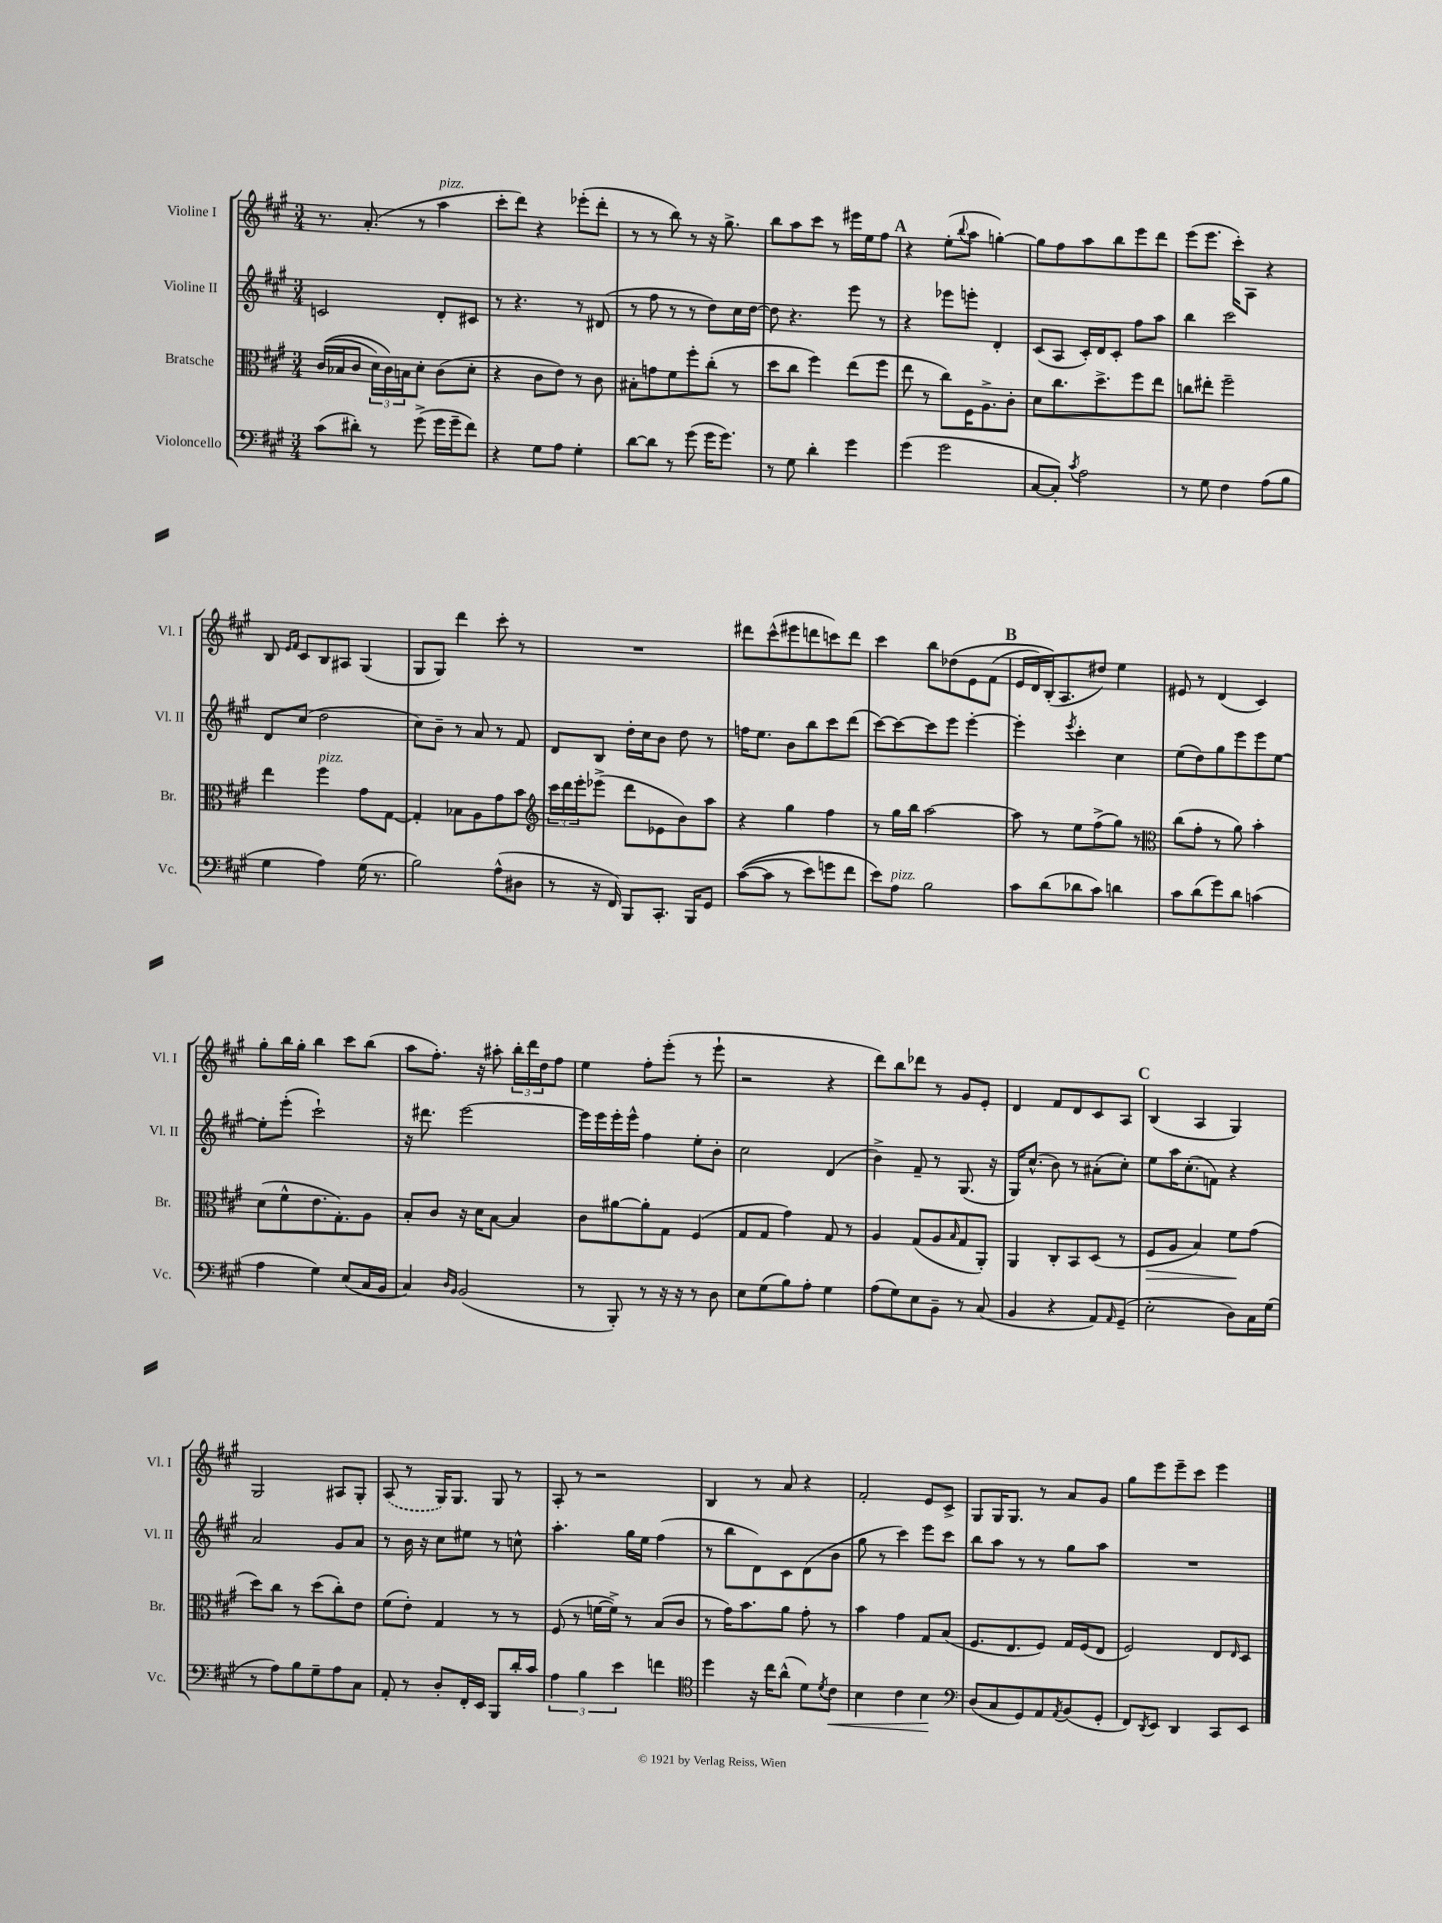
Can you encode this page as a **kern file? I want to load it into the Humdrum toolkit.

**kern	**dynam	**kern	**dynam	**kern	**kern
*part4	*part4	*part3	*part3	*part2	*part1
*staff4	*staff4	*staff3	*staff3	*staff2	*staff1
*I"Violoncello	*	*I"Bratsche	*	*I"Violine II	*I"Violine I
*I'Vc.	*	*I'Br.	*	*I'Vl. II	*I'Vl. I
*clefF4	*	*clefC3	*	*clefG2	*clefG2
*k[f#c#g#]	*	*k[f#c#g#]	*	*k[f#c#g#]	*k[f#c#g#]
*M3/4	*	*M3/4	*	*M3/4	*M3/4
=1	=1	=1	=1	=1	=1
(8c#\L	.	((16c#/LL	.	2cn/	8.r
.	.	16B-X/J	.	.	.
8d#X'\J)	.	8c#/J	.	.	.
.	.	.	.	.	(8.a'/
8r	.	24d\LL)	.	.	.
.	.	24c#\)	.	.	.
.	.	24Bn\J	.	.	.
(8g#^\	.	8d'\J	.	.	8r
!	!	!	!	!	!LO:TX:a:i:t=pizz.
16g#\LL	.	(8c#\L	.	8d'/L	4aa\
16g#~\J	.	.	.	.	.
8f#\J)	.	8d'\J	.	8c#X/J	.
=2	=2	=2	=2	=2	=2
4r	.	4r	.	8r	8ccc#'\L
.	.	.	.	4.r	8ddd\J)
8G#\L	.	8c#\L	.	.	4r
8A\J	.	8e\J)	.	.	.
4G#'\	.	8r	.	8r	(8eee-X'\L
.	.	8c#\	.	(8d#X/	8ddd'\J
=3	=3	=3	=3	=3	=3
[8d\L	.	8B#X'\L	.	8r	8r
8d\J]	.	8gn\	.	8ff#\	8r
8r	.	8f#\	.	8r	8bb\)
(8g#\	.	8ff#'\	.	8r	8r
16g#\KL	.	(8cc#'\J	.	8dd\L)	16r
8.g#\J)	.	.	.	.	8.gg#^\
.	.	8r	.	16cc#\L	.
.	.	.	.	[16dd\JJ	.
=4	=4	=4	=4	=4	=4
8r	.	8dd\L	.	8dd\]	8bb\L
8G#\	.	8cc#\J	.	4.r	8aa\
4d'\	.	4ff#\)	.	.	8ccc#\J
.	.	.	.	.	8r
4g#\	.	(8ee\L	.	8eee\	16eee#X\LL
.	.	.	.	.	16ee\J
.	.	8ff#\J	.	8r	8ff#\J
!!LO:REH:place=s1:t=A
=5	=5	=5	=5	=5	=5
(4g#\	.	8ee\	.	4r	4r
.	.	8r	.	.	.
2g#\	.	8cc#\L)	.	8eee-X\L	(8ee'\L
.	.	.	.	.	8qqbb/
.	.	16F#\K	.	8eeen'\J	8aa\J
.	.	8.A^\	.	.	.
.	.	.	.	4d'/	[4ggn'\)
.	.	8c#'\J	.	.	.
=6	=6	=6	=6	=6	=6
[8C#/L	.	8d\L	.	(8c#/L	8gg\L]
8C#'/J])	.	8.cc#\	.	8A/J	8ff#\
8qc#/	.	.	.	.	.
2A\	.	.	.	16c#'/LL)	8aa\
.	.	8.dd^\	.	16d/J	.
.	.	.	.	8c#'/J	8bb\
.	.	8ff#\	.	8ff#\L	8eee\
.	.	8ee\J	.	8aa\J	8ddd\J
=7	=7	=7	=7	=7	=7
8r	.	8ccn\L	.	4bb\	(8eee\L
8G#\	.	8ee#X'\J	.	.	8.eee\J
4F#\	.	2ff#~\	.	2ccc#\	.
.	.	.	.	.	16ccc#'\KL)
.	.	.	.	.	8A\J
(8A\L	.	.	.	.	4r
8B\J	.	.	.	.	.
!!LO:LB:g=z
=8	=8	=8	=8	=8	=8
4G#\	.	4ee\	.	8d/L	8B/
.	.	.	.	.	16qqe/LL
.	.	.	.	.	16qqf#/JJ
.	.	.	.	(8cc#/J	8c#/L
!	!	!LO:TX:a:i:t=pizz.	!	!	!
4A\)	.	4ff#\	.	2dd\	8B/
.	.	.	.	.	8A#X/J
(16G#\	.	8g#\L	.	.	(4G#/
8.r	.	.	.	.	.
.	.	[8G#\J	.	.	.
=9	=9	=9	=9	=9	=9
2B\)	.	4G#'/]	.	8cc#\L)	8G#/L
.	.	.	.	8b~\J	8G#/J)
.	.	8B-X\L	.	8r	4ddd\
.	.	8A\	.	8a/	.
(8A^^\L	.	8g#\	.	8r	8ccc#'\
8D#X\J	.	8b\J	.	8f#/	8r
=10	=10	=10	=10	=10	=10
*	*	*clefG2	*	*	*
8r	.	24ccc#\LL	.	8d/L	2.r
.	.	24ddd\	.	.	.
.	.	24eee'\J	.	.	.
16r	.	(8eee-X^\J	.	8B/J	.
16FF#/)	.	.	.	.	.
8BBB/L	.	8ddd\L	.	16dd'\LL	.
.	.	.	.	16cc#\J	.
8.CC#'/J	.	8e-X\	.	8b\J	.
.	.	8b\)	.	8dd\	.
16BBB/KL	.	.	.	.	.
8GG#/J	.	8aa\J	.	8r	.
=11	=11	=11	=11	=11	=11
(([8c#\L	.	4r	.	16ffn\KL	8ddd#X\L
.	.	.	.	8.ee\J	.
8c#\J]	.	.	.	.	(8ccc#^^\
8r	.	4gg#\	.	8b\L	8eee#X\
8e\L)	.	.	.	8bb\	8dddn\
8gn\	.	4ff#\	.	8ccc#\	8cccn\)
8f#\J	.	.	.	(8ddd\J	8ddd\J
=12	=12	=12	=12	=12	=12
8e\L)	.	8r	.	[8ccc#\L)	4ccc#\
!LO:TX:a:i:t=pizz.	!	!	!	!	!
8A\J	.	16gg#\LL	.	8ccc#\_	.
.	.	16bb\JJ	.	.	.
2B\	.	[2aa\	.	8ccc#\]	8bb\L
.	.	.	.	8eee\J	(8dd-X\
.	.	.	.	[4eee'\	8e\
.	.	.	.	.	(8f#\J
!!LO:REH:place=s1:t=B
=13	=13	=13	=13	=13	=13
8c#\L	.	8aa\]	.	4eee'\]	16e/LL
.	.	.	.	.	16d/)
(8d\	.	8r	.	.	(16B'/J)
.	.	.	.	.	8.A/
.	.	.	.	8qeee/	.
8d-X\	.	8ee\L	.	4ccc#'\	.
8c#\J)	.	(8ff#^\	.	.	8dd#X/J)
4dn\	.	8gg#\J)	.	4cc#\	4ee\
.	.	8r	.	.	.
=14	=14	=14	=14	=14	=14
*	*	*clefC3	*	*	*
8c#\L	.	(8cc#\L	.	(8ee\L	8e#X/
(8d\	.	8g#'\J	.	8dd\)	8r
8g#\)	.	8r	.	8gg#\	(4d/
8d\J	.	8a\)	.	8eee\	.
(4cn\	.	4b'\	.	8eee\	4c#/)
.	.	.	.	[8ee\J	.
!!LO:LB:g=z
=15	=15	=15	=15	=15	=15
4A\	.	(8d\L	.	8ee'\L]	8gg#'\L
.	.	8f#^^\	.	(8eee'\J	16bb\L
.	.	.	.	.	16gg#'\JJ
4G#\)	.	8.e\	.	2ccc#`\)	4bb\
.	.	8.G#'\)	.	.	.
(8E/L	.	.	.	.	8ccc#\L
16C#/L	.	8A\J	.	.	(8bb\J
16BB/JJ	.	.	.	.	.
=16	=16	=16	=16	=16	=16
4C#/)	.	8B'/L	.	16r	8aa\L
.	.	.	.	8.ddd#X\	.
.	.	8c#/J	.	.	8.ff#'\J)
16qqD/LL	.	.	.	.	.
16qqBB/JJ	.	.	.	.	.
(2BB/	.	16r	.	[2eee\	.
.	.	16d\KL	.	.	16r
.	.	[8B\J	.	.	8aa#X'\
.	.	4B/]	.	.	24bb'\LL
.	.	.	.	.	24ddd\
.	.	.	.	.	24dd\J
.	.	.	.	.	8ff#\J
=17	=17	=17	=17	=17	=17
8r	.	8c#\L	.	16eee\LL]	4ee\
.	.	.	.	16eee\	.
8BBB'/)	.	[8a#X\	.	16eee'\	.
.	.	.	.	16eee^^\JJ	.
8r	.	8a#'\]	.	4ff#\	8ff#'\L
16r	.	8G#\J	.	.	(8eee'\J
16r	.	.	.	.	.
8r	.	(4F#/	.	8ee'\L	8r
8D\	.	.	.	8b'\J	8eee`\
=18	=18	=18	=18	=18	=18
8E\L	.	8G#/L	.	2cc#\	2r
(8G#\	.	8G#/J	.	.	.
8B\)	.	4g#\)	.	.	.
8A'\J	.	.	.	.	.
4G#\	.	8G#/	.	(4d/	4r
.	.	8r	.	.	.
=19	=19	=19	=19	=19	=19
(8A\L	.	4A/	.	4b^\)	8ddd\L)
8G#\)	.	.	.	.	8bb\
8E\	.	(8G#/L	.	8f#~/	8ddd-X\J
8BB~\J	.	8A/	.	8r	8r
.	.	16qqB/	.	.	.
8r	.	8G#/	.	(8.G#/	8g#/L
(8C#/	.	8AA'/J)	.	.	8e'/J
.	.	.	.	16r	.
=20	=20	=20	=20	=20	=20
4BB/	.	4AA/	.	16G#/KL)	4d/
.	.	.	.	(8.cc#^^/J	.
4r	.	8C#'/L	.	8b\)	8f#/L
.	.	8BB/	.	8r	8d/
8AA/L)	.	(8D/J	.	(8a#X'\L	8c#/
16qqAA/	.	.	.	.	.
(8GG#~/J	.	8r	.	8cc#'\J)	8A/J
!!LO:REH:place=s1:t=C
=21	=21	=21	=21	=21	=21
!	!	!	!LO:HP:b	!	!
2E'\	.	8F#/L	>	8ee\L	(4B/
.	.	8A/J	.	16aa\K	.
.	.	.	.	(8.cc#'\	.
.	.	4B/)	.	.	4A/
.	.	.	.	8fn\J)	.
8D\L)	.	8f#\L	.	4r	4G#/)
16C#\L	.	(8g#\J	]	.	.
(16G#\JJ	.	.	.	.	.
!!LO:LB:g=z
=22	=22	=22	=22	=22	=22
8r	.	8dd\L)	.	2a/	2G#/
8A\L)	.	8cc#\J	.	.	.
8B\	.	8r	.	.	.
8G#~\	.	(8dd\L	.	.	.
8A\	.	8cc#'\)	.	8g#/L	8A#X/L
8C#\J	.	8e\J	.	8a/J	8G#'/J
=23	=23	=23	=23	=23	=23
8AA'/	.	(8f#\L	.	8r	(8A/
8r	.	8e'\J)	.	16b\	8r
.	.	.	.	16r	.
8D'/L	.	4G#/	.	8cc#\L	16G#/KL)
.	.	.	.	.	8.G#/J
16FF#'/L	.	.	.	8ee#X\J	.
16EE/JJ	.	.	.	.	.
8BBB/L	.	8r	.	8r	8G#/
16d'/L	.	8r	.	8ccn^^\	8r
16c#/JJ	.	.	.	.	.
=24	=24	=24	=24	=24	=24
6A\	.	(8F#/	.	4.aa'\	8A'/
.	.	8r	.	.	8r
6B\	.	.	.	.	.
.	.	[16fn\LL	.	.	2r
.	.	16f^\JJ])	.	.	.
6e\	.	.	.	.	.
.	.	8r	.	16gg#\LL	.
.	.	.	.	16ee\JJ	.
4fn\	.	(8B/L	.	(4ff#\	.
.	.	8c#/J	.	.	.
=25	=25	=25	=25	=25	=25
*clefC4	*	*	*	*	*
4dd\	.	8r	.	8r	4B/
.	.	16g#\KL)	.	8bb\L	.
.	.	8.b\	.	.	.
16r	.	.	.	8d\)	8r
16cc#\KL	.	.	.	.	.
(8a^^\J	.	8a\J	.	8c#\	8a/
8d\L)	.	8g#'\	.	(8d\	4r
8qd/	.	.	.	.	.
!	!LO:HP:b	!	!	!	!
8c#\J	<	8r	.	8b\J	.
=26	=26	=26	=26	=26	=26
4B\	.	4b\	.	8gg#\	2f#'/
.	.	.	.	8r	.
4c#\	.	4g#\	.	4ccc#\)	.
4B\	.	8G#/L	.	8eee\L	8e/L
.	.	(8B/J	.	8ccc#\J	8c#^/J
.	[	.	.	.	.
=27	=27	=27	=27	=27	=27
*clefF4	*	*	*	*	*
(8D/L	.	8.F#/L	.	8bb\L	8G#/L
8C#/	.	.	.	8aa\J	16G#/K
.	.	8.E/	.	.	8.G#/J
8GG#/)	.	.	.	8r	.
8AA/	.	8F#/J)	.	8r	8r
8qAA/	.	.	.	.	.
(8BB/	.	16G#/LL	.	8gg#\L	8a/L
.	.	(16F#/J	.	.	.
8GG#'/J	.	8E/J	.	8aa\J	8g#/J
=28	=28	=28	=28	=28	=28
8FF#/L)	.	2F#/)	.	2.r	8gg#\L
8qDD/	.	.	.	.	.
8EE/J	.	.	.	.	8eee\
4DD/	.	.	.	.	8eee~\
.	.	.	.	.	8ccc#\J
8CC#/L	.	8E/L	.	.	4eee\
.	.	16qqE/	.	.	.
8EE/J	.	8D/J	.	.	.
==	==	==	==	==	==
*-	*-	*-	*-	*-	*-
